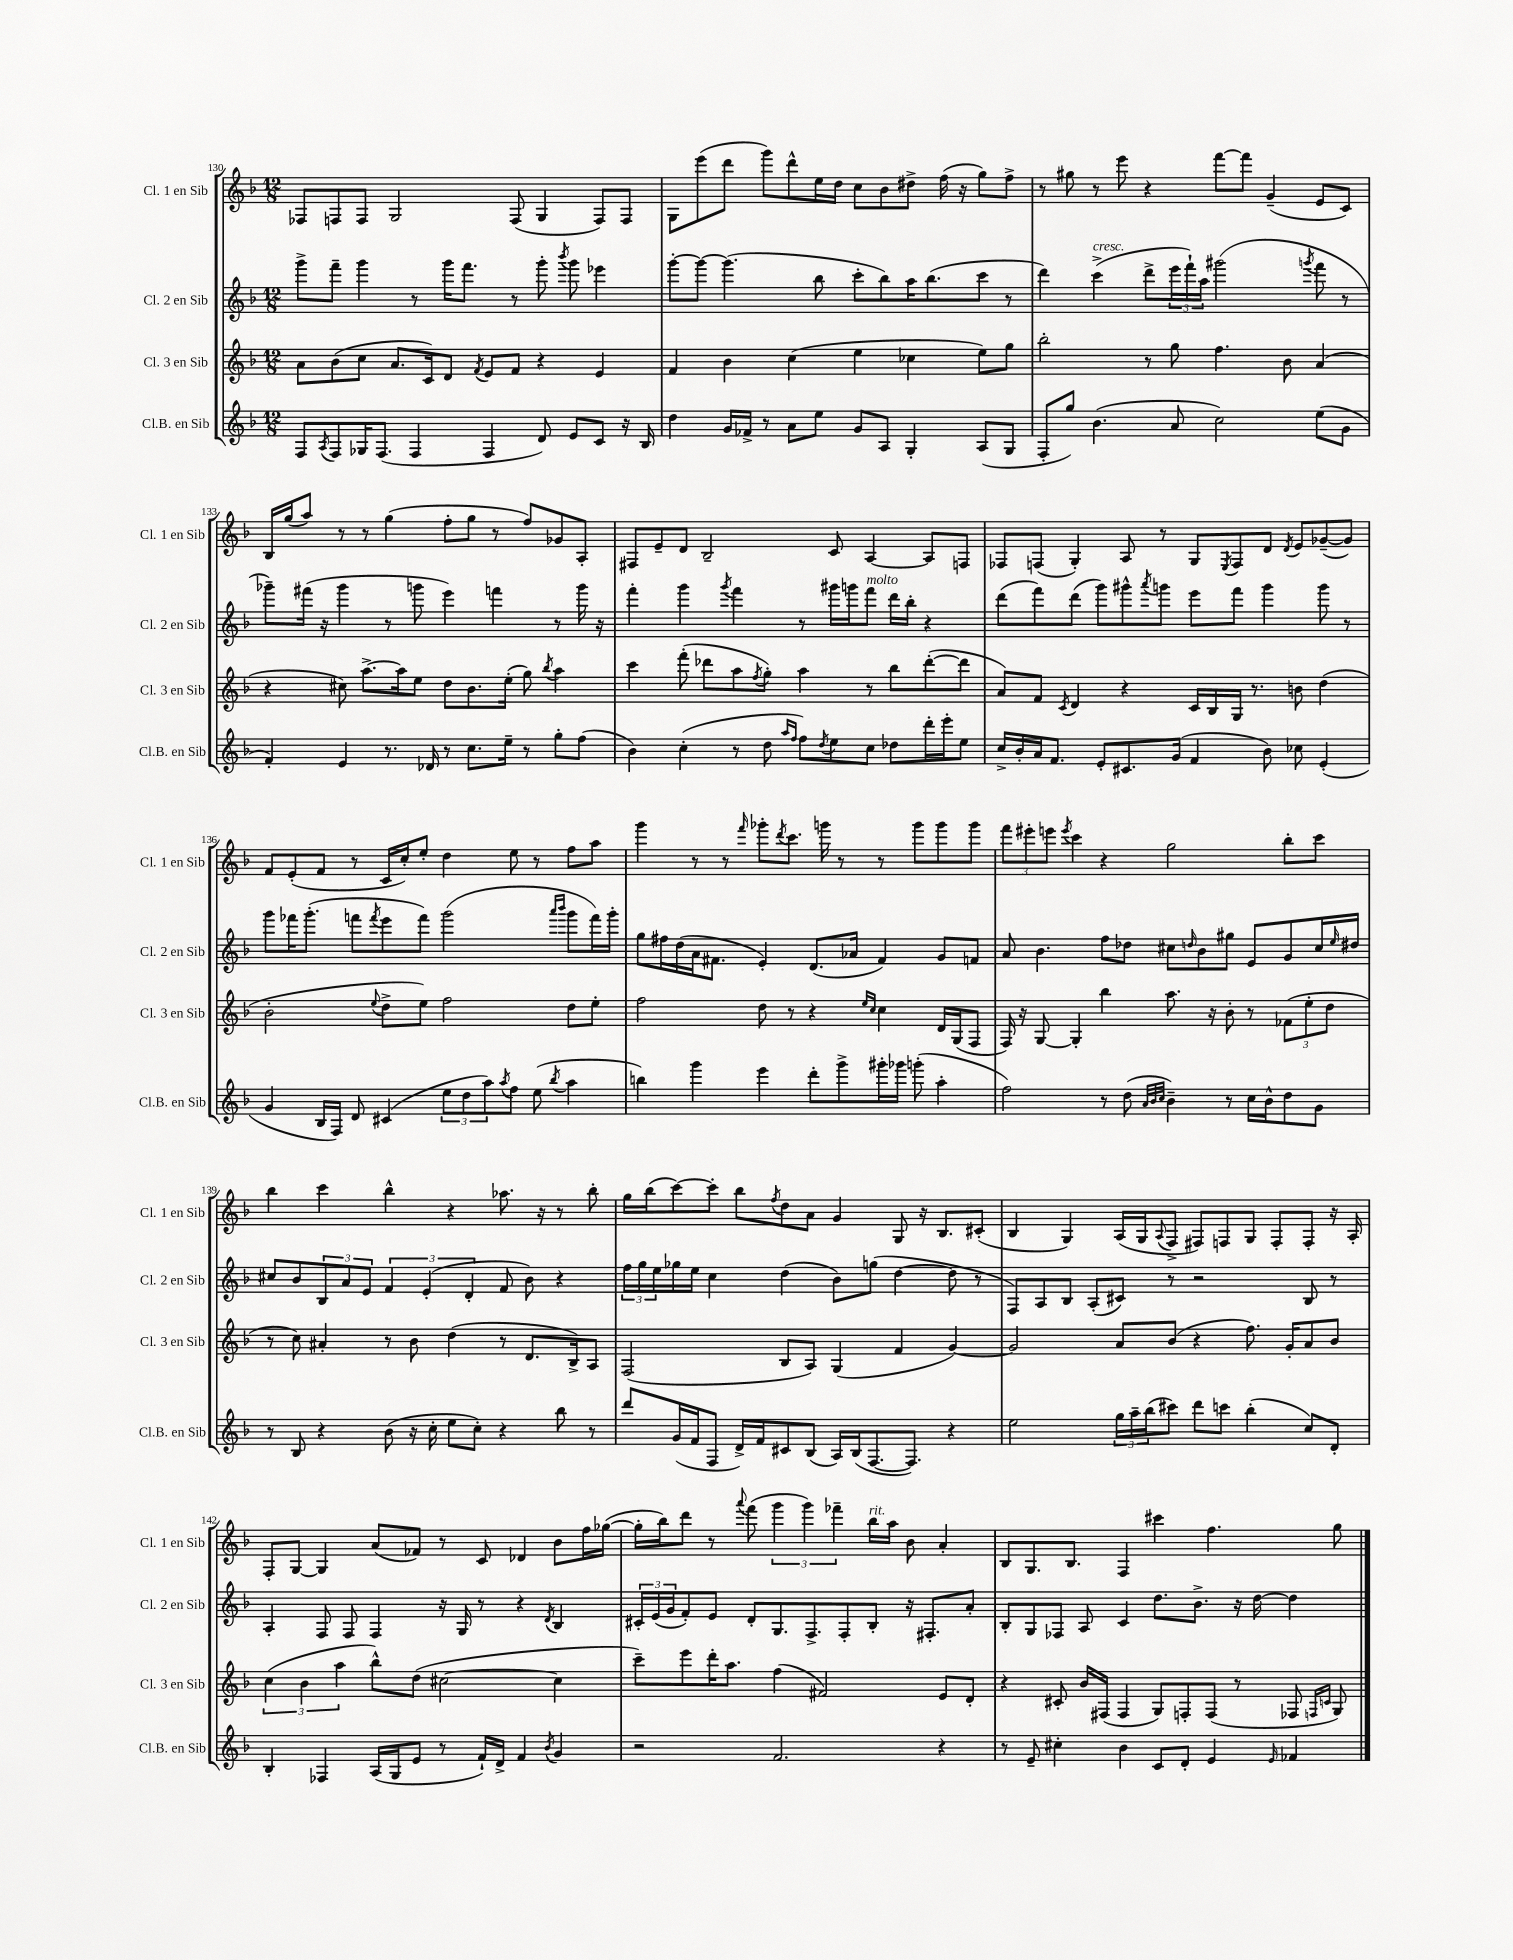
<<
\new StaffGroup <<
\new Staff = "s0" \with { instrumentName = "Cl. 1 en Sib" shortInstrumentName = "Cl. 1 en Sib" } {
    \clef treble \key f \major \numericTimeSignature \time 12/8
    fes8 f8 f8 g2 f8( g4 f8) f8 |
    g8 e'''8( d'''8 g'''8) d'''8-^ e''16 d''16 c''8 bes'8 dis''8-> f''16( r16 g''8) f''8-> |
    r8 gis''8 r8 e'''8 r4 f'''8~ f'''8 g'4--( e'8 c'8) |
    bes16 g''16( a''8) r8 r8 g''4( f''8-. g''8 r8 f''8) ges'8 a8-. |
    fis8 e'8-- d'8 bes2-- c'8 a4~ a8 f8 |
    fes8 f8( g4-.) a8 r8 g8 \acciaccatura { e8 } f8 d'8 \acciaccatura { d'8 } e'8 ges'8~--( ges'8) |
    f'8 e'8-.( f'8 r8 c'16 c''16-.) e''8-. d''4 e''8 r8 f''8 a''8 |
    g'''4 r8 r8 \grace { f'''16 } ges'''8-. \acciaccatura { d'''8 } c'''8. g'''16 r8 r8 g'''8 g'''8 g'''8 |
    \tuplet 3/2 { f'''8 eis'''8-. e'''8 } \acciaccatura { e'''8 } c'''4 r4 g''2 bes''8-. c'''8 |
    bes''4 c'''4 bes''4-^ r4 aes''8. r16 r8 bes''8-. |
    g''16 bes''16( c'''8~) c'''8-. bes''8 \acciaccatura { f''8 } d''8 a'8 g'4 g8 r16 bes8. cis'8-.( |
    bes4 g4) a16( g16 \appoggiatura { a8 } f8-> fis8) f8 g8 f8-. f8-. r16 a16-. |
    f8-. g8~ g4 a'8( fes'8) r8 c'8 des'4 bes'8 f''16 ges''16~( |
    ges''16-. bes''16) d'''8 r8 \appoggiatura { a'''8 } f'''8( \tuplet 3/2 { g'''4 g'''4) fes'''4-- } bes''16^\markup { \italic "rit." } a''16 bes'8 a'4-. |
    bes8 g8. bes8. f4 cis'''4 f''4. g''8 \bar "|." |
}
\new Staff = "s1" \with { instrumentName = "Cl. 2 en Sib" shortInstrumentName = "Cl. 2 en Sib" } {
    \clef treble \key f \major \numericTimeSignature \time 12/8
    g'''8-> f'''8-- g'''4 r8 g'''16 f'''8. r8 g'''8-. \acciaccatura { bes'''8 } g'''8 ees'''4 |
    g'''8~-. g'''8~ g'''4.( bes''8 c'''8-. bes''8) a''16 bes''8.( c'''8 r8 |
    d'''4) c'''4->^\markup { \italic "cresc." }( d'''8-> \tuplet 3/2 { e'''16 f'''16-!) a''16 } gis'''2( \acciaccatura { g'''8 } f'''8 r8 |
    ges'''8--) fis'''16( r16 ges'''4 r8 g'''8 e'''4) f'''4 r8 g'''16 r16 |
    f'''4-. g'''4 \acciaccatura { g'''8 } f'''4 r8 gis'''16 g'''16 f'''8^\markup { \italic "molto" } d'''16 bes''16-. r4 |
    d'''8( f'''8) d'''8( g'''8) gis'''8-^ \acciaccatura { a'''8 } g'''8 e'''8 f'''8 g'''4 g'''8 r8 |
    g'''8 fes'''16 g'''8.-.( f'''8 \acciaccatura { f'''8 } e'''8 f'''8) g'''2( \grace { a'''16 bes'''16 } g'''8 f'''16) g'''16-. |
    g''8 fis''16 d''16( a'16 fis'8. e'4-.) d'8.( aes'16 fis'4) g'8 f'8 |
    a'8 bes'4. f''8 des''8 cis''8 \grace { d''16 } bes'8 gis''8 e'8 g'8 cis''16 \grace { e''16 } dis''16 |
    cis''8 bes'8 \tuplet 3/2 { bes8 a'8 e'8 } \tuplet 3/2 { f'4 e'4-.( d'4-. } f'8 bes'8) r4 |
    \tuplet 3/2 { f''16 g''16 e''16 } ges''16 e''16 c''4 d''4( bes'8) g''8( d''4~ d''8 r8 |
    f8) a8 bes8 a8-.( cis'8) r8 r2 bes8 r8 |
    a4-. f8 f8 f4 r16 g16 r8 r4 \acciaccatura { d'8 } bes4 |
    \tuplet 3/2 { cis'16-. e'16( g'16 } f'8-.) e'8 d'8-. g8. f8.-> f8-. bes8-. r16 fis8.-. a'8-. |
    bes8-. g8 fes8 a8 c'4 d''8. bes'8.-> r16 d''16~ d''4 \bar "|." |
}
\new Staff = "s2" \with { instrumentName = "Cl. 3 en Sib" shortInstrumentName = "Cl. 3 en Sib" } {
    \clef treble \key f \major \numericTimeSignature \time 12/8
    a'8 bes'8( c''8 a'8. c'16) d'8 \acciaccatura { f'8 } e'8 f'8 r4 e'4 |
    f'4 bes'4 c''4( e''4 ces''4 e''8) g''8 |
    bes''2-. r8 g''8 f''4. bes'8 a'4( |
    r4 cis''8) a''8.~-> a''16 e''8 d''8 bes'8. e''16-.( g''8) \acciaccatura { bes''8 } a''4 |
    c'''4 f'''8-.( des'''8 a''8 \acciaccatura { f''8 } g''8-.) a''4 r8 bes''8 des'''8~-.( des'''8 |
    a'8) f'8 \acciaccatura { c'8 } d'4 r4 c'16 bes16 g16 r8. b'8 d''4( |
    bes'2-. \appoggiatura { e''8 } d''8-> e''8) f''2 d''8 e''8-. |
    f''2 d''8 r8 r4 \grace { e''16 c''16 } c''4 d'16 g16( f8 |
    f16) r16 g8~ g4-. bes''4 a''8. r16 bes'8-. r8 \tuplet 3/2 { fes'8( e''8-. d''8 } |
    r8 c''8) ais'4-. r8 bes'8 d''4( r8 d'8. bes16->) a8 |
    f2( bes8 a8) g4( f'4 g'4~) |
    g'2 a'8 bes'8( r4 f''8.) g'16-. a'8 bes'8 |
    \tuplet 3/2 { c''4( bes'4 a''4 } bes''8-^) d''8( cis''2~ cis''4 |
    c'''8--) e'''8 d'''16-. a''8. f''4( fis'2) e'8 d'8-. |
    r4 cis'8-. bes'16 fis16( fis4 g8) f8-. f8( r8 fes8 \grace { f16 c'16 } g8) \bar "|." |
}
\new Staff = "s3" \with { instrumentName = "Cl.B. en Sib" shortInstrumentName = "Cl.B. en Sib" } {
    \clef treble \key f \major \numericTimeSignature \time 12/8
    f8 \acciaccatura { a8 } f8 ges16 f8.( f4 f4 d'8) e'8 c'8 r16 bes16 |
    d''4 g'16 fes'16-> r8 a'8 e''8 g'8 a8 g4-. a8( g8 |
    f8-. g''8) bes'4.( a'8 c''2) e''8( g'8 |
    f'4-.) e'4 r8. des'16 r8 c''8. e''16-- r8 g''8-. f''8( |
    bes'4) c''4-.( r8 d''8 \grace { a''16 f''16 } f''8) \acciaccatura { d''8 } e''8 c''8 des''8 d'''16-. e'''16-. e''8 |
    c''16-> bes'16-. a'16 f'8. e'8-. cis'8. g'16( f'4 bes'8) ces''8 e'4-.( |
    g'4 bes16 f16) d'8 cis'4( \tuplet 3/2 { e''8 d''8 a''8) } \acciaccatura { a''8 } f''8 e''8( \acciaccatura { bes''8 } a''4 |
    b''4) g'''4 e'''4 d'''8-. g'''8-> gis'''16-. ges'''16 g'''8-.( a''4-. |
    f''2) r8 d''8( \grace { a'32 bes'32 c''32 } bes'4--) r8 c''16 bes'16-^ d''8 g'8 |
    r8 bes8 r4 bes'8( r16 c''16-. e''8 c''8-.) r4 bes''8 r8 |
    d'''8 g'16( f'16 f8 d'16->) f'16 cis'8 bes8( a16) bes16( f8.~ f8.) r4 |
    e''2 \tuplet 3/2 { g''16 a''16-- bes''16( } cis'''8) d'''8 c'''8 bes''4-.( c''8) d'8-. |
    bes4-. fes4 a16( g16 e'8 r8 f'16-!) d'16-> f'4 \acciaccatura { bes'8 } g'4 |
    r2 f'2. r4 |
    r8 e'8-- cis''4-. bes'4 c'8 d'8-. e'4 \grace { e'16 } fes'4 \bar "|." |
}
>>
>>
\layout { \context { \Score currentBarNumber = #130 } }
